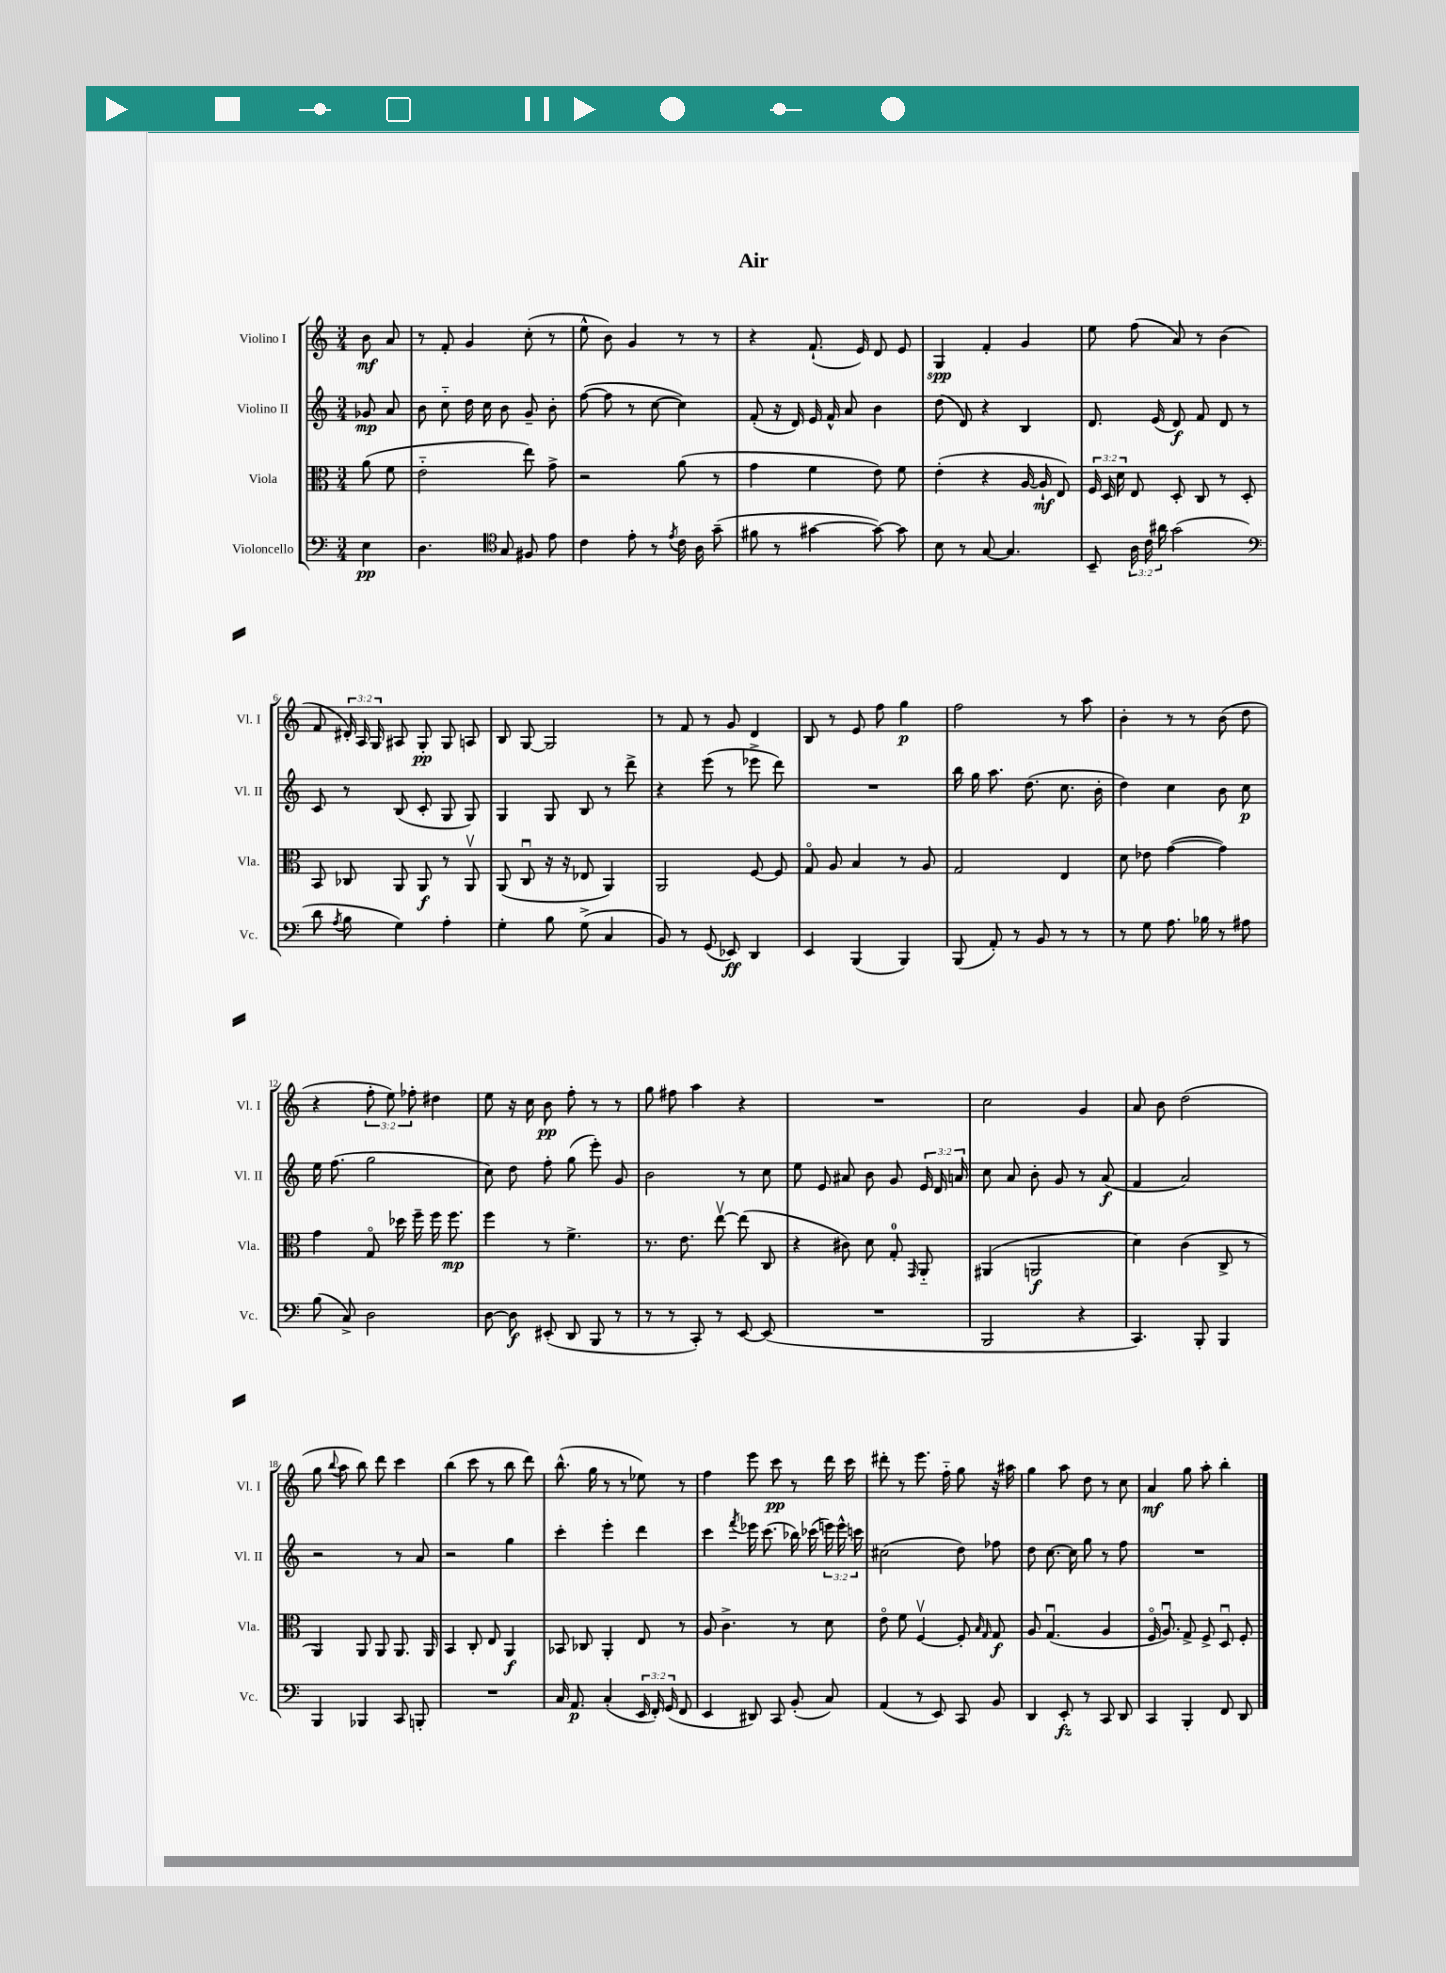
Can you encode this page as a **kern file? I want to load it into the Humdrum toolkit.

**kern	**kern	**kern	**kern
*staff4	*staff3	*staff2	*staff1
*clefF4	*clefC3	*clefG2	*clefG2
*k[]	*k[]	*k[]	*k[]
*M3/4	*M3/4	*M3/4	*M3/4
4E	(8a	8g-	8b
.	8f	8a	8a
=	=	=	=
4.D	2e'~	8b	8r
.	.	8cc'~	8f'
.	.	16dd	4g
.	.	16cc	.
*clefC4	*	*	*
8G	.	8b	.
8F#	8ee)	8g~	(8cc'
8e	8g^	8b'	8r
=	=	=	=
4c	2r	([8ff	8ee^^
.	.	8ff]	8b)
8e'	.	8r	4g
8r	.	[8cc	.
8qe	.	.	.
16c	(8a	4cc])	8r
16A	.	.	.
(8g~	8r	.	8r
=	=	=	=
8f#	4g	(8f'	4r
8r	.	16r	.
.	.	16d)	.
[4g#	4f	16e	(8.f`
.	.	16f^^	.
.	.	8a	.
.	.	.	16e)
8g#_)	8e)	4b	8d
8g#]	8f	.	8e
=	=	=	=
8B	(4e'	(8dd	4G
8r	.	8d)	.
[8G	4r	4r	4f'
4.G]	.	.	.
.	[16A	4B	4g
.	16A`]	.	.
.	8E)	.	.
=	=	=	=
8BB~	24F	8.d	8ee
.	24D	.	.
.	24d	.	.
24A	8E	.	(8ff
24c	.	.	.
.	.	(16e	.
24a#	.	.	.
(2g	8D'	8d)	8a)
.	8C	8f	8r
.	8r	8d	(4b
.	8D'	8r	.
=	=	=	=
*clefF4	*	*	*
8d	8BB	8c	8f
8qA	.	.	.
8B	8C-	8r	24d#')
.	.	.	24A
.	.	.	24G
4G)	8AA	(8B	8A#
.	8AA	8c'	8G'
4A'	8r	8G	8G
.	8AAv	8G)	8A
=	=	=	=
4G'	(8AA	4G	8B
.	8Cu	.	[8G
8B	16r	8G	2G]
.	16r	.	.
(8G^	8E-	8B	.
4C	4AA)	8r	.
.	.	8ddd^	.
=	=	=	=
8BB)	2AA	4r	8r
8r	.	.	8f
(8GG	.	(8eee	8r
8EE-)	.	8r	8g
4DD	[8F	8eee-^	4d
.	8F]	8ddd)	.
=	=	=	=
4EE	8Go	2.r	8B
.	8A	.	8r
(4BBB	4B	.	8e
.	.	.	8ff
4BBB)	8r	.	4gg
.	8A	.	.
=	=	=	=
(8BBB	2G	16bb	2ff
.	.	16gg	.
8AA')	.	8.aa	.
8r	.	.	.
.	.	(8.dd	.
8BB	.	.	.
8r	4E	8.cc	8r
8r	.	.	8aa
.	.	16b'	.
=	=	=	=
8r	8d	4dd)	4b'
8G	8e-	.	.
8.A	([4g	4cc	8r
.	.	.	8r
16B-	.	.	.
8r	4g])	8b	(8b
8A#	.	8cc	8dd
=	=	=	=
(8B	4g	16ee	4r
.	.	(8.ff	.
8C^)	.	.	.
2D	8Go	2gg	12ff'
.	.	.	12ee)
.	16dd-	.	.
.	.	.	12ff-'
.	16ff~	.	.
.	16ff	.	4dd#
.	8.ff	.	.
=	=	=	=
[8D	4ff	8cc)	8ee
8D]	.	8dd	16r
.	.	.	16cc
(8EE#'	8r	8ff'	8b
8DD	4.f^	(8gg	8ff'
8BBB	.	8eee')	8r
8r	.	8g	8r
=	=	=	=
8r	8.r	2b	8gg
8r	.	.	8ff#
.	8.e	.	.
8CC')	.	.	4aa
8r	[8eev	.	.
[8EE	(8ee]	8r	4r
(8EE]	8C	8cc	.
=	=	=	=
2.r	4r	8ee	2.r
.	.	8e	.
.	8c#)	8a#	.
.	8d	8b	.
.	8G'	8g	.
.	16qqGG	.	.
.	8AA'~	24e	.
.	.	24d	.
.	.	24a	.
=	=	=	=
2BBB	(4AA#	8cc	2cc
.	.	8a	.
.	2AA	8b'	.
.	.	8g	.
4r	.	8r	4g
.	.	(8a	.
=	=	=	=
4.CC)	4d)	4f	8a
.	.	.	8b
.	(4c	2a)	(2dd
8BBB'	.	.	.
4BBB	8C^	.	.
.	8r	.	.
=	=	=	=
4BBB	4AA)	2r	8gg
.	.	.	8qqbb
.	.	.	8aa
4BBB-	8AA	.	8bb)
.	8AA	.	8ddd
8CC	8.AA	8r	4ccc
8BBB'	.	8a	.
.	16AA	.	.
=	=	=	=
2.r	4BB	2r	(4bb
.	8C'	.	8ccc
.	8E	.	8r
.	4AA	4gg	8bb
.	.	.	8ddd)
=	=	=	=
16C	8BB-	4ccc'	(8.bb^^
8.AA	.	.	.
.	8C-	.	.
.	.	.	16gg
(4C'	4AA'	4eee'	8r
.	.	.	8r
24EE	8E	4ddd	8ee-)
24FF')	.	.	.
(24GG	.	.	.
8FF	8r	.	8r
=	=	=	=
4EE	8A	4ccc	4ff
.	4.c^	.	.
.	.	8qfff	.
8DD#)	.	16eee-	8eee
.	.	(8.ccc	.
8CC	.	.	8ccc
(8BB'	8r	16bb-)	8r
.	.	(16ccc-	.
8C)	8d	24eee)	16ddd
.	.	24eee^^	.
.	.	.	16ccc
.	.	24ccc	.
=	=	=	=
(4AA	8eo	(2cc#	8ddd#'
.	8f	.	8r
8r	[4Fv	.	8.eee
8EE)	.	.	.
.	.	.	16ff'~
8CC	8F']	8dd)	8gg
.	16qqB	.	.
.	16qqG	.	.
8BB	8G	8ff-	16r
.	.	.	16aa#
=	=	=	=
4DD	8A	8dd	4gg
.	(4.Gu	[8.cc	.
8EE'	.	.	8aa
.	.	16cc]	.
8r	.	8gg	8dd
8CC	4A	8r	8r
8DD	.	8ff	8cc
=	=	=	=
4CC	16Fo	2.r	4a
.	8.Au)	.	.
4BBB'	8G^	.	8gg
.	8F^	.	8aa'
8FF	8Du	.	4bb'
8DD	8F'	.	.
==	==	==	==
*-	*-	*-	*-
